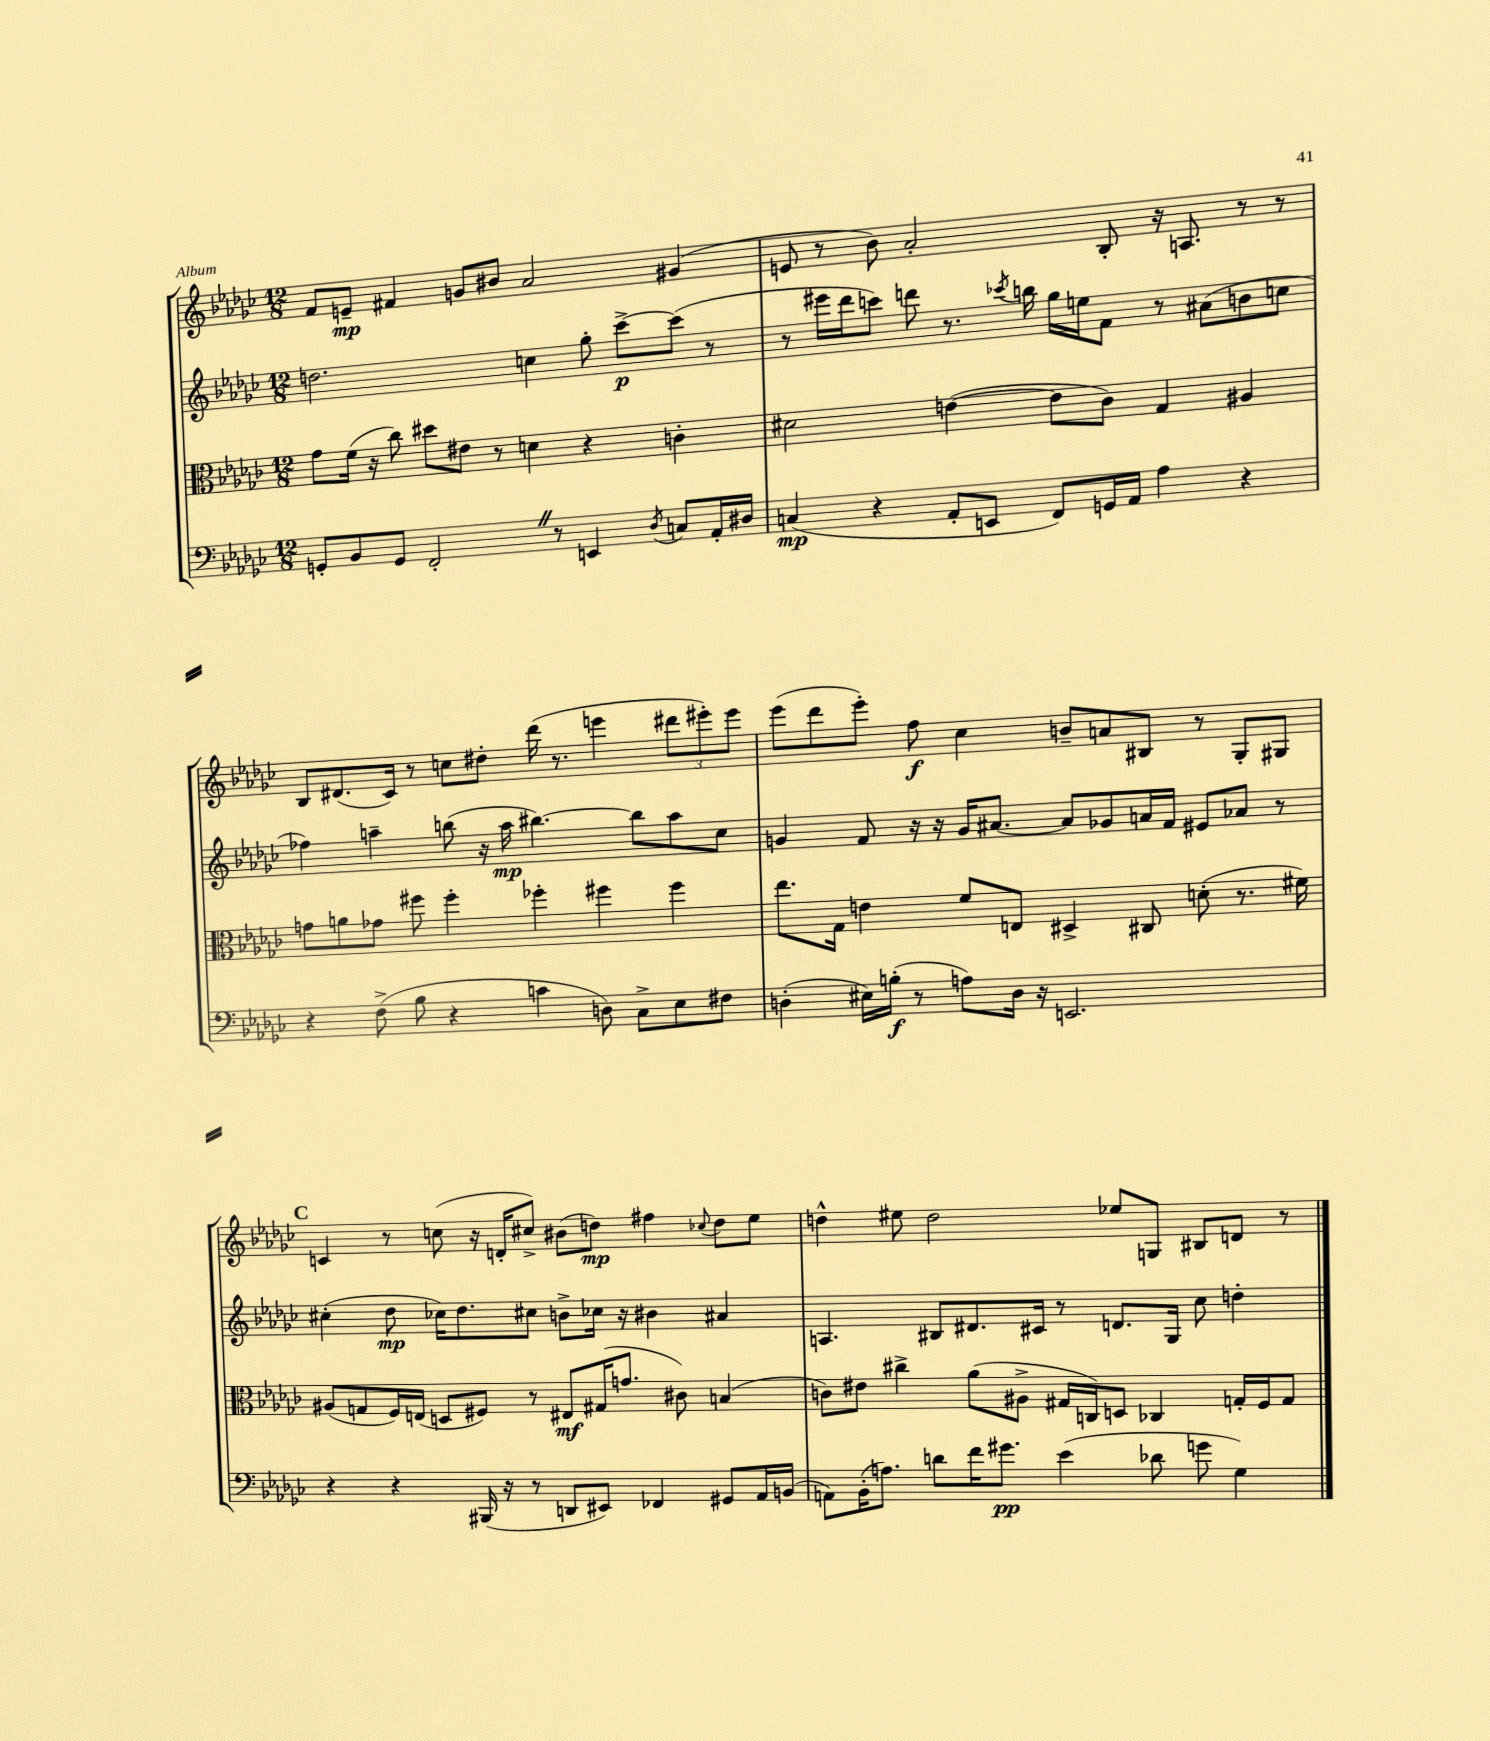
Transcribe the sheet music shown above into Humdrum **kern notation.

**kern	**kern	**kern	**kern
*staff4	*staff3	*staff2	*staff1
*clefF4	*clefC3	*clefG2	*clefG2
*k[b-e-a-d-g-c-]	*k[b-e-a-d-g-c-]	*k[b-e-a-d-g-c-]	*k[b-e-a-d-g-c-]
*M12/8	*M12/8	*M12/8	*M12/8
8GG'	8g-	2.dd	8f
8BB-	(16f	.	8e~
.	16r	.	.
8GG	8cc-)	.	4f#
2FF'	8dd#	.	.
.	8e#	.	8g
.	8r	.	8b#
.	4d	4cc	2a-
8r	.	.	.
4EE	4r	8gg-'	.
.	.	[8ccc-^	.
8qD-	.	.	.
8C	4c'	(8ccc-]	(4g#
16AA-'	.	8r	.
16D#	.	.	.
=	=	=	=
(4C	2d#	8r	8e
.	.	16eee#	8r
.	.	16ddd-	.
4r	.	8ccc)	8b-)
.	.	8ddd	2a-'
8AA-'	([4e	8.r	.
8EE	.	.	.
.	.	8qccc-	.
.	.	16bb	.
8FF)	8e]	16gg-	.
.	.	16ee	.
16GG	8c-)	8f	8B-'
16AA-	.	.	.
4A-	4G-	8r	16r
.	.	.	8.A
.	.	(8a#	.
4r	4A#	8b	8r
.	.	8cc	8r
=	=	=	=
4r	8g	4ff-)	8B-
.	8a	.	(8.d#
(8F^	8g-	4aa~	.
.	.	.	16c-)
8B-	8ff#	.	8r
4r	4ff#'	(8bb	8cc
.	.	16r	8dd#'
.	.	16aa	.
4c	4ff-'	[4.bb#)	(16ddd-
.	.	.	8.r
8D)	4ff#	.	4eee
8C-^	.	8bb#]	.
8E-	4ff#	8aa	12ddd#
.	.	.	12eee#')
8F#	.	8cc-	.
.	.	.	12eee#
=	=	=	=
(4D'	8.ee-	4g	(8eee-
.	.	.	8ddd-
.	16G-	.	.
16E#)	4e	8f	8eee-')
(16B'	.	.	.
8r	.	16r	8ff
.	.	16r	.
8A)	8f	16g	4cc-
.	.	[8.a#	.
16D	8E	.	.
16r	.	.	.
2.EE	4D#^	8a#]	8b~
.	.	8g-	8a
.	8C#	16a	8B#
.	.	16f	.
.	(8d'	8e#	8r
.	8.r	8a-	8G-'
.	.	8r	8G#
.	16f#)	.	.
=	=	=	=
4r	(8A#	(4cc#'	4c
.	8G	.	.
4r	16F)	8dd-	8r
.	(16E	.	.
.	8D	16cc-)	(8cc
.	.	8.dd-	.
(16BBB#	8F#)	.	16r
16r	.	.	16d'
8r	8r	8cc#	8cc#^)
8DD	8E#	8b^	(8b#
8EE#)	(16G#	16cc-	8dd)
.	8.g	16r	.
4FF-	.	4b#	4ff#
.	8c#)	.	.
.	.	.	8qqcc-
8GG#	(4B	4a#	8dd
16AA-	.	.	8ee-
(16BB	.	.	.
=	=	=	=
8AA)	8c)	4.A	4dd^^
(16BB-'	8e#	.	.
8.A)	.	.	.
.	4cc#^	.	8ee#
8d	.	8B#	2dd
16f	(8a-	8.d#	.
8.g#	.	.	.
.	8A#^	.	.
.	.	16c#	.
(4e-	16G#	8r	.
.	16C)	.	.
.	8D	8.d	8ee-
8d-	4C-	.	8G
.	.	16G-	.
8g	.	8cc-	8B#
4G-)	16G'	4dd'	8d
.	16F	.	.
.	8G	.	8r
==	==	==	==
*-	*-	*-	*-
